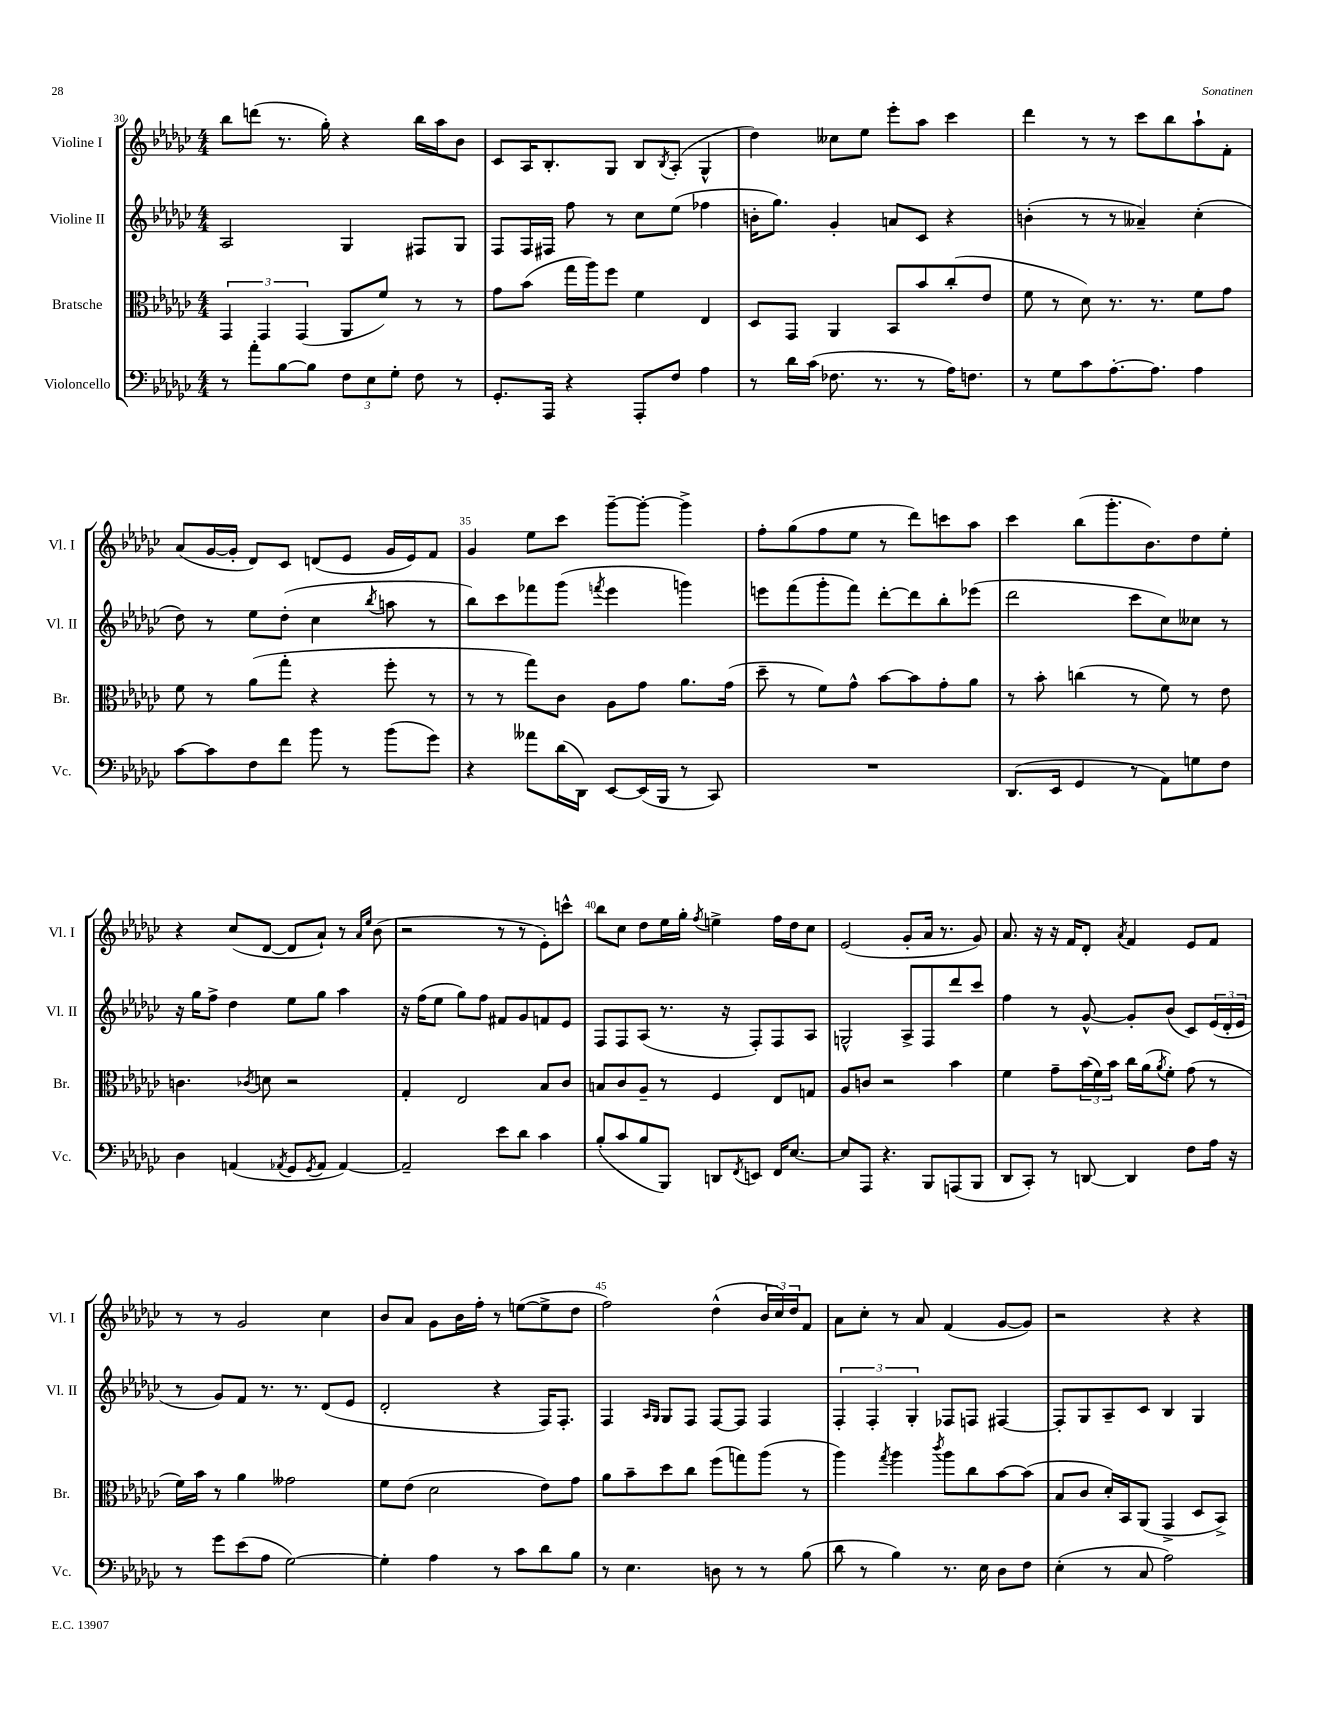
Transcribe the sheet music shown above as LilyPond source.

<<
\new StaffGroup <<
\new Staff = "s0" \with { instrumentName = "Violine I" shortInstrumentName = "Vl. I" } {
    \clef treble \key ges \major \numericTimeSignature \time 4/4
    bes''8 d'''8( r8. ges''16-.) r4 bes''16 aes''16 bes'8 |
    ces'8 aes16 bes8.-. ges8 bes8 \acciaccatura { bes8 } aes8-.( ges4-^ |
    des''4) ceses''8 ees''8 ees'''8-. aes''8 ces'''4 |
    des'''4 r8 r8 ces'''8 bes''8 aes''8-! f'8-. |
    aes'8( ges'16~ ges'16-. des'8) ces'8 d'8( ees'8 ges'16 ees'16) f'8 |
    ges'4 ees''8 ces'''8 ges'''8~-- ges'''8~-. ges'''4-> |
    f''8-. ges''8( f''8 ees''8 r8 des'''8) c'''8 aes''8 |
    ces'''4 bes''8( ges'''8.-. bes'8.) des''8 ees''8-. |
    r4 ces''8( des'8~ des'8 aes'8-!) r8 \grace { aes'16 ees''16 } bes'8( |
    r2 r8 r8 ees'8-.) c'''8-^ |
    bes''8 ces''8 des''8 ees''16 ges''16-. \acciaccatura { f''8 } e''4-> f''16 des''16 ces''8 |
    ees'2( ges'8-. aes'16 r8. ges'8) |
    aes'8. r16 r16 f'16 des'8-. \acciaccatura { aes'8 } f'4 ees'8 f'8 |
    r8 r8 ges'2 ces''4 |
    bes'8 aes'8 ges'8 bes'16 f''16-. r8 e''8~( e''8-> des''8 |
    f''2) des''4-^( \tuplet 3/2 { bes'16 ces''16) des''16 } f'8 |
    aes'8 ces''8-. r8 aes'8 f'4( ges'8~ ges'8) |
    r2 r4 r4 \bar "|." |
}
\new Staff = "s1" \with { instrumentName = "Violine II" shortInstrumentName = "Vl. II" } {
    \clef treble \key ges \major \numericTimeSignature \time 4/4
    aes2 ges4 fis8 ges8 |
    f8 f16 fis16 f''8 r8 ces''8 ees''8( fes''4 |
    b'16-. ges''8.) ges'4-. a'8 ces'8 r4 |
    b'4-.( r8 r8 aeses'4--) ces''4-.( |
    des''8) r8 ees''8 des''8-.( ces''4 \acciaccatura { bes''8 } a''8 r8 |
    bes''8) ces'''8 fes'''8 ges'''8( \acciaccatura { f'''8 } ees'''4 g'''4) |
    e'''8 f'''8( ges'''8-. f'''8) des'''8~-. des'''8 bes''8-. ees'''8( |
    des'''2 ces'''8 ces''8) ceses''8 r8 |
    r16 ges''16 f''8-> des''4 ees''8 ges''8 aes''4 |
    r16 f''16( ees''8 ges''8) f''8 fis'8 ges'8 f'8 ees'8 |
    f8 f8 aes8( r8. r16 f8-.) f8 aes8 |
    g2-^ aes8-> f8 des'''8 ces'''8 |
    f''4 r8 ges'8~-^ ges'8-. bes'8( ces'8) \tuplet 3/2 { ees'16( des'16-. ees'16 } |
    r8 ges'8) f'8 r8. r8. des'8( ees'8 |
    des'2-. r4 f16) f8.-. |
    f4 \grace { aes16 ges16 } ges8 f8 f8~ f8 f4 |
    \tuplet 3/2 { f4-. f4-. ges4-. } fes8 f8 fis4~ |
    fis8-. ges8 aes8-- ces'8 bes4 ges4 \bar "|." |
}
\new Staff = "s2" \with { instrumentName = "Bratsche" shortInstrumentName = "Br." } {
    \clef alto \key ges \major \numericTimeSignature \time 4/4
    \tuplet 3/2 { ges,4 ges,4 ges,4( } aes,8 f'8) r8 r8 |
    ges'8 bes'8( ges''16 aes''16) f''8 f'4 ees4 |
    des8 ges,8 aes,4 bes,8 bes'8 ces''8-.( ees'8 |
    f'8 r8 des'8) r8. r8. f'8 ges'8 |
    f'8 r8 aes'8( ges''8-. r4 f''8-. r8 |
    r8 r8 ges''8) ces'8 aes8 ges'8 aes'8. ges'16( |
    des''8-- r8 f'8) ges'8-^ bes'8~ bes'8 ges'8-. aes'8 |
    r8 bes'8-. c''4( r8 f'8) r8 ees'8 |
    c'4. \acciaccatura { ces'8 } d'8 r2 |
    ges4-. ees2 bes8 ces'8 |
    b8 ces'8 aes8-- r8 f4 ees8 g8 |
    aes8 c'8 r2 bes'4 |
    f'4 ges'8-- \tuplet 3/2 { bes'16( f'16) bes'16 } ces''16 aes'16( \acciaccatura { aes'8 } f'8-.) ges'8( r8 |
    f'16) bes'16 r8 aes'4 geses'2 |
    f'8 ees'8( des'2 ees'8) ges'8 |
    aes'8 bes'8-- des''8 ces''8 f''8( g''8) aes''8( r8 |
    aes''4) \acciaccatura { ges''8 } aes''4 \acciaccatura { ces'''8 } aes''8 ces''8 bes'8~ bes'8( |
    bes8 ces'8 des'16-.) bes,16 aes,8( ges,4-> des8 bes,8->) \bar "|." |
}
\new Staff = "s3" \with { instrumentName = "Violoncello" shortInstrumentName = "Vc." } {
    \clef bass \key ges \major \numericTimeSignature \time 4/4
    r8 aes'8-. bes8~ bes8 \tuplet 3/2 { f8 ees8 ges8-. } f8 r8 |
    ges,8.-. aes,,16 r4 aes,,8-. f8 aes4 |
    r8 des'16 ces'16( fes8. r8. r8 aes16) f8. |
    r8 ges8 ces'8 aes8.~-. aes8. aes4 |
    ces'8~ ces'8 f8 f'8 bes'8 r8 bes'8( ges'8) |
    r4 aeses'8 des'16( des,16) ees,8~ ees,16( bes,,16 r8 ces,8) |
    R1 |
    des,8.( ees,16 ges,4 r8 aes,8) g8 f8 |
    des4 a,4( \acciaccatura { aes,8 } ges,8 \acciaccatura { ges,8 } aes,8 aes,4~) |
    aes,2-- ees'8 des'8 ces'4 |
    bes8-.( ces'8 bes8 bes,,8) d,8 \acciaccatura { f,8 } e,8 f,16 ees8.~ |
    ees8 aes,,8 r4. bes,,8 a,,8( bes,,8 |
    des,8 ces,8-.) r8 d,8~ d,4 f8 aes16 r16 |
    r8 ges'8 ees'8( aes8 ges2~) |
    ges4-. aes4 r8 ces'8 des'8 bes8 |
    r8 ees4. d8 r8 r8 bes8( |
    des'8 r8 bes4) r8. ees16 des8 f8 |
    ees4-.( r8 ces8 aes2) \bar "|." |
}
>>
>>
\layout { \context { \Score currentBarNumber = #30 \override BarNumber.break-visibility = ##(#f #t #t) barNumberVisibility = #(every-nth-bar-number-visible 5) } }
